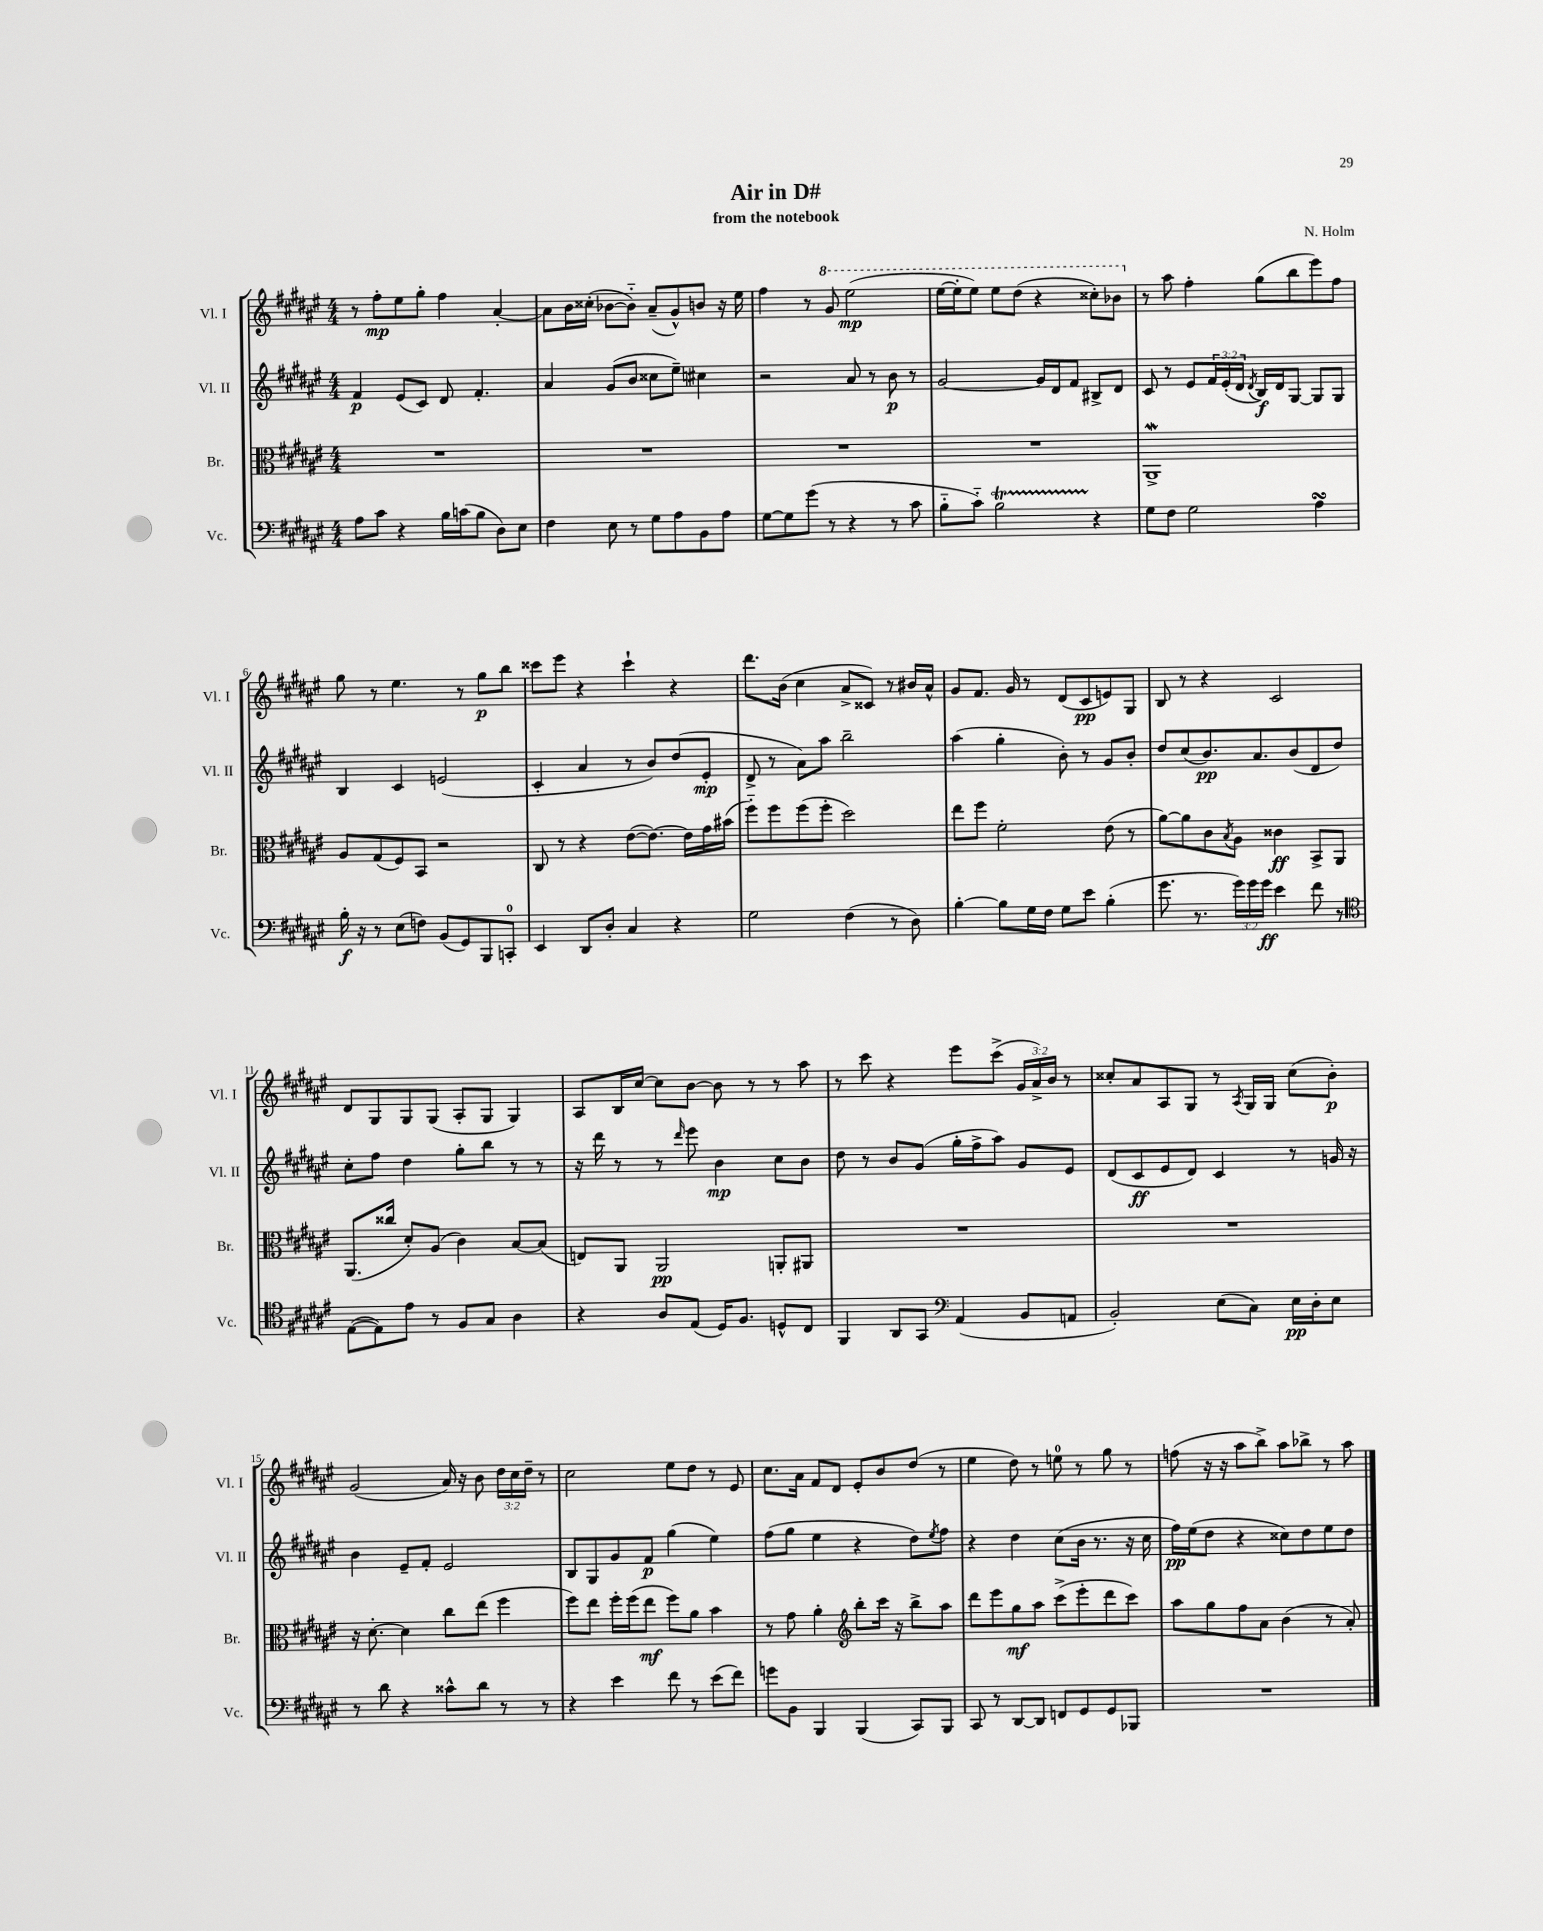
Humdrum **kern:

**kern	**kern	**kern	**kern
*staff4	*staff3	*staff2	*staff1
*clefF4	*clefC3	*clefG2	*clefG2
*k[f#c#g#d#a#e#]	*k[f#c#g#d#a#e#]	*k[f#c#g#d#a#e#]	*k[f#c#g#d#a#e#]
*M4/4	*M4/4	*M4/4	*M4/4
8A#	1r	4f#	8r
8c#	.	.	8ff#'
4r	.	(8e#	8ee#
.	.	8c#)	8gg#'
16B	.	8d#	4ff#
(16c	.	.	.
8B	.	4.f#'	.
8D#)	.	.	[4a#'
8E#	.	.	.
=	=	=	=
4F#	1r	4a#	8a#]
.	.	.	16b
.	.	.	(16cc##'
8E#	.	(8g#	[8b-
8r	.	8b	8b-'~])
8G#	.	8cc##	(8a#~
8A#	.	8ee#~)	8g#^^)
8BB	.	4cc#	8b
8A#	.	.	16r
.	.	.	16ee#
=	=	=	=
[8G#	1r	2r	4ff#
8G#]	.	.	.
(8g#	.	.	8r
8r	.	.	8gg#
4r	.	8a#	(2eee#
.	.	8r	.
8r	.	8b	.
8c#	.	8r	.
=	=	=	=
8B'~	1r	[2g#	[16eee#
.	.	.	16eee#']
8c#'~)	.	.	8eee#)
2B	.	.	8eee#
.	.	.	(8ddd#
.	.	16g#]	4r
.	.	16d#	.
.	.	8f#	.
4r	.	8B#^	8ccc##')
.	.	8d#	8bb-
=	=	=	=
8G#	1AA#^	8c#	8r
8F#	.	8r	8aa#
2G#	.	8e#	4ff#'
.	.	24f#	.
.	.	(24e#'	.
.	.	24d#	.
.	.	8qd#	.
.	.	16B)	(8gg#
.	.	16d#	.
.	.	[8G#	8bb
4A#	.	8G#]	8eee#)
.	.	8G#	8ff#
=	=	=	=
16B'	8A#	4B	8gg#
16r	.	.	.
8r	(8G#	.	8r
(8E#	8F#)	4c#	4.ee#
8F)	8BB	.	.
(8BB	2r	(2e	.
8GG#)	.	.	8r
8BBB	.	.	8gg#
8CC'	.	.	8bb
=	=	=	=
4EE#	8C#	4c#'	8ccc##
.	8r	.	8eee#
8DD#	4r	4a#	4r
8D#'	.	.	.
4C#	([8e#	8r	4ccc##`
.	8.e#_)	8b)	.
4r	.	(8dd#	4r
.	16e#]	.	.
.	16g#	8e#'	.
.	(16b#	.	.
=	=	=	=
2G#	8ff#'~)	8d#^	8.ddd#
.	8ff#	8r	.
.	.	.	(16b
.	(8ff#	8a#)	4cc#
.	8ff#'	8aa#	.
(4F#	2dd#)	2bb~	8a#^
.	.	.	8c##)
8r	.	.	8r
8D#)	.	.	16b#
.	.	.	16a#^^
=	=	=	=
[4B'	8ee#	(4aa#	8g#
.	8ff#	.	8.f#
8B]	2f#'	4gg#'	.
.	.	.	16g#
16G#	.	.	8r
16F#	.	.	.
8G#	.	8b')	(8d#
8e#	.	8r	8c#
(4B'	(8e#	8g#	8e)
.	8r	8b'	8G#
=	=	=	=
8.g#	[8a#)	8dd#	8B
.	8a#]	(8cc#	8r
8.r	.	.	.
.	8c#	8.b)	4r
.	8qB	.	.
24g#)	8A#	.	.
24g#	.	.	.
.	.	8.a#	.
24g#	.	.	.
4e#	4c##	.	2c#
.	.	(8b	.
8f#	8BB^	8d#	.
8r	8AA#	8dd#)	.
=	=	=	=
*clefC4	*	*	*
([8E#	(8.AA#	8cc#'	8d#
8E#])	.	8ff#	8G#
.	16cc##	.	.
8e#	8d#')	4dd#	8G#
8r	(8A#	.	(8G#
8F#	4c#)	8gg#'	8A#'
8G#	.	8bb	8G#
4A#	[8B	8r	4G#)
.	(8B]	8r	.
=	=	=	=
4r	8E)	16r	8A#
.	.	16ddd#	.
.	8AA#	8r	16B
.	.	.	[16cc#
8A#	2AA#	8r	8cc#]
.	.	16qqddd#	.
(8E#	.	8eee#	[8b
16D#)	.	4b	8b]
8.F#	.	.	.
.	.	.	8r
8D^^	8AA'	8cc#	8r
8C#	8AA#	8b	8aa#
=	=	=	=
4FF#	1r	8dd#	8r
.	.	8r	8ccc#
8AA#	.	8b	4r
8GG#	.	(8g#	.
*clefF4	*	*	*
(4AA#	.	16gg#'	8eee#
.	.	16ff#^	.
.	.	8aa#)	(8ccc#^
8BB	.	8g#	24g#
.	.	.	24a#^)
.	.	.	24b
8AA	.	8e#	8r
=	=	=	=
2BB')	1r	(8d#	8cc##'
.	.	8c#	8a#
.	.	8e#	8A#
.	.	8d#)	8G#
(8E#	.	4c#	8r
.	.	.	8qA#
8C#)	.	.	16G#
.	.	.	16G#
16E#	.	8r	(8cc##
16D#'	.	.	.
8E#	.	16g	8b')
.	.	16r	.
=	=	=	=
8r	16r	4b	(2g#
.	[8.d#'	.	.
8d#	.	.	.
4r	4d#]	8e#~	.
.	.	8f#'	.
8c##^^	8cc#	2e#	16a#)
.	.	.	16r
8d#	(8ee#	.	8b
8r	4ff#	.	24dd#
.	.	.	24cc#
.	.	.	24dd#~
8r	.	.	8r
=	=	=	=
4r	8ff#)	8B	2cc#
.	8ee#	8G#	.
4e#	16ff#'	8g#	.
.	(16ff#	.	.
.	8ee#	8f#	.
8f#	8ff#)	(4gg#	8ee#
8r	8a#	.	8dd#
(8e#	4b	4ee#)	8r
8f#)	.	.	8e#
=	=	=	=
8g	8r	(8ff#	8.cc#
8BB	8g#	8gg#	.
.	.	.	16a#
4BBB	4a#'	4ee#	8f#
.	.	.	8d#
*	*clefG2	*	*
(4BBB	8bb'	4r	8e#'
.	16ccc#	.	8b
.	16r	.	.
8CC#)	8bb^	8dd#)	(8dd#
.	.	8qee#	.
8BBB	8aa#	8ff#	8r
=	=	=	=
8CC#	8ddd#	4r	4ee#
8r	8eee#	.	.
[8DD#	8gg#	4dd#	8dd#)
8DD#]	8aa#	.	8r
8FF	(8ccc#^	(8cc#	8ee
8GG#	8eee#'	16b	8r
.	.	8.r	.
8GG#	8ddd#	.	8gg#
8BBB-	8ccc#)	16r	8r
.	.	16cc#	.
=	=	=	=
1r	8aa#	16ff#)	(8ff
.	.	(16ee#	.
.	8gg#	8dd#	16r
.	.	.	16r
.	8ff#	4r	8aa#
.	8a#	.	8bb^)
.	(4b	8cc##)	8aa#
.	.	8dd#	8bb-^
.	8r	8ee#	8r
.	8a#')	8dd#	8aa#
==	==	==	==
*-	*-	*-	*-
